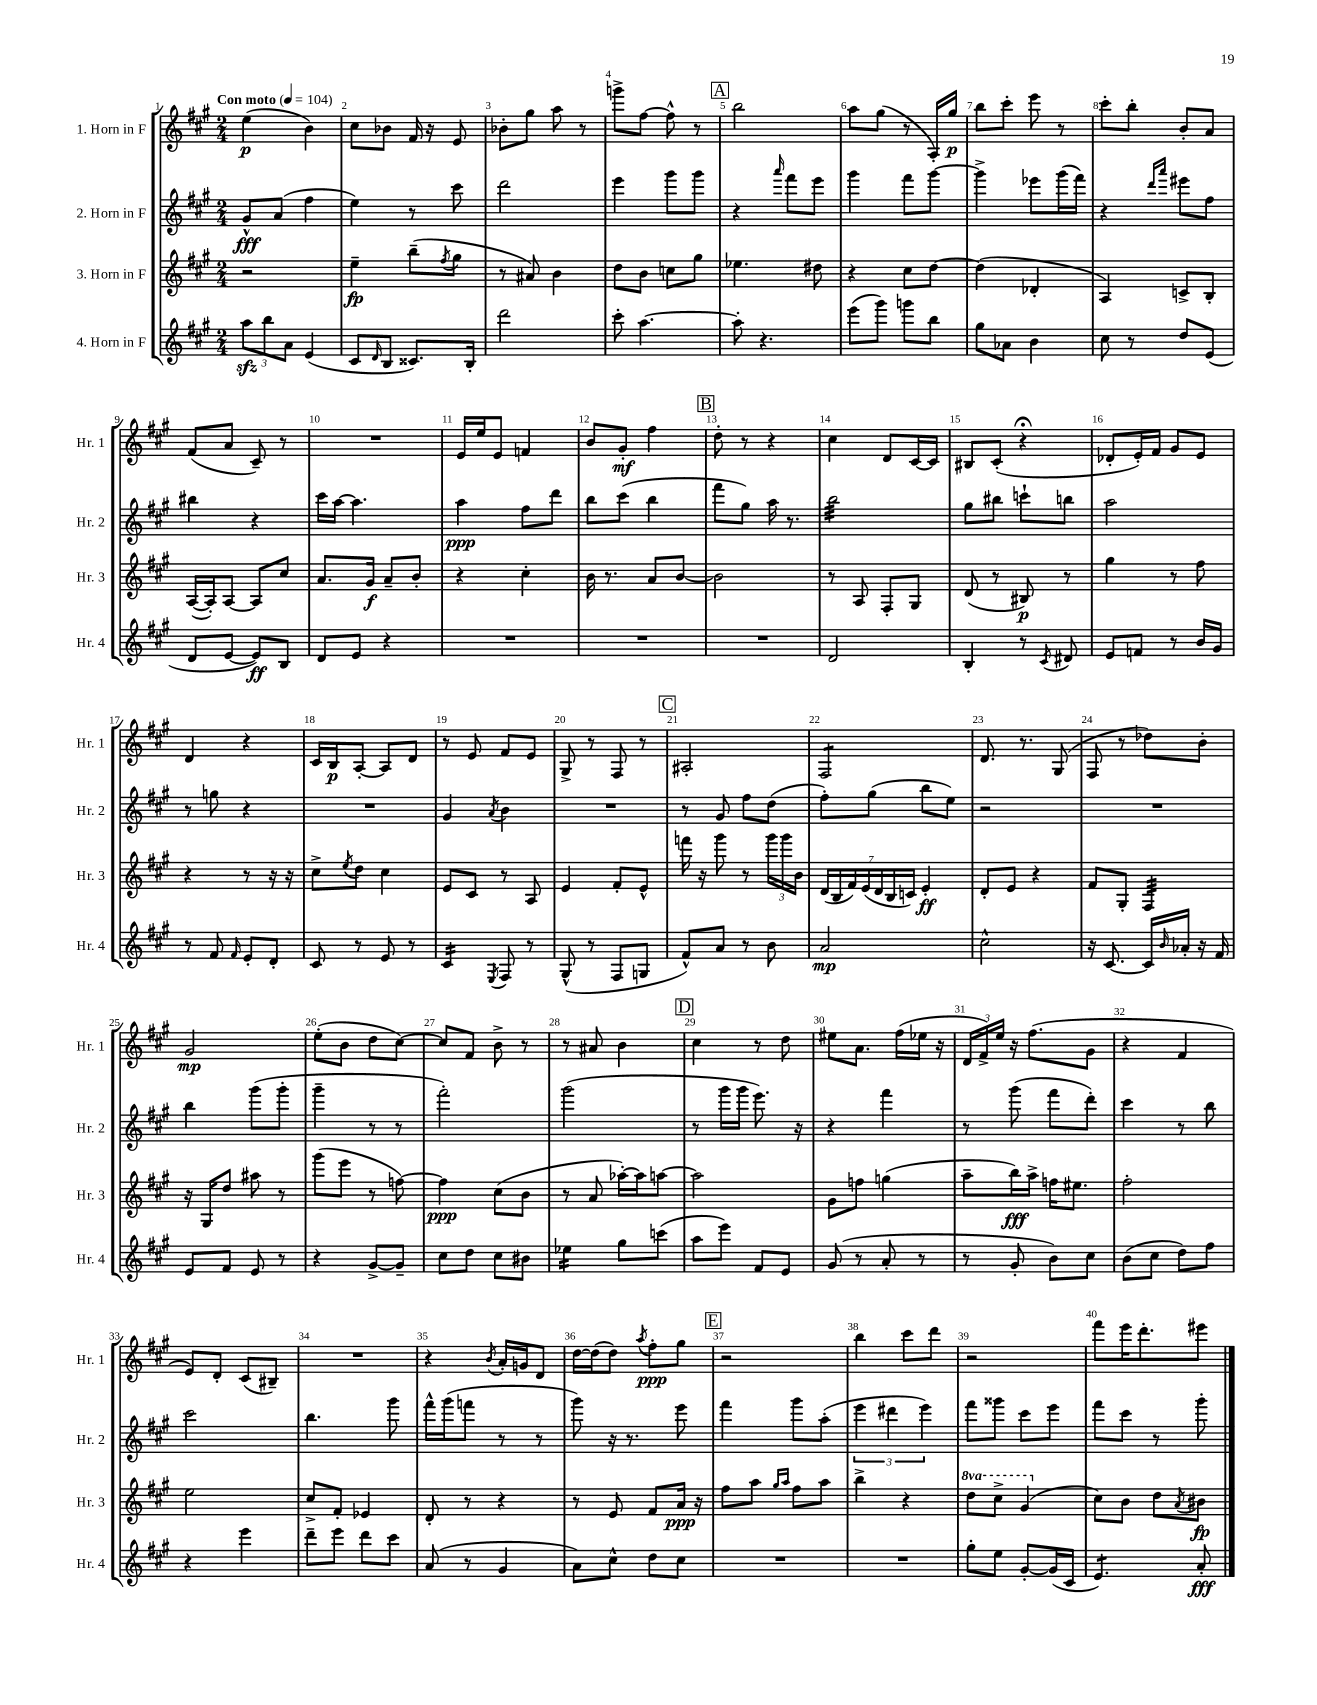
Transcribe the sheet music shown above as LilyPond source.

<<
\new StaffGroup <<
\new Staff = "s0" \with { instrumentName = "1. Horn in F" shortInstrumentName = "Hr. 1" } {
    \clef treble \key a \major \numericTimeSignature \time 2/4 \tempo "Con moto" 4 = 104
    e''4\p( b'4) |
    cis''8 bes'8 fis'16 r16 e'8 |
    bes'8-. gis''8 a''8 r8 |
    g'''8-> fis''8~ fis''8-^ r8 |
    \mark \markup { \box "A" } b''2 |
    a''8 gis''8( r8 a16-.) gis''16\p |
    b''8 cis'''8-. e'''8 r8 |
    cis'''8-. b''8-. b'8-. a'8 |
    fis'8( a'8 cis'8--) r8 |
    R2 |
    e'16 e''16 e'8 f'4 |
    b'8 gis'8-.\mf fis''4 |
    \mark \markup { \box "B" } d''8-. r8 r4 |
    cis''4 d'8 cis'16~ cis'16 |
    bis8 cis'8-.( r4\fermata |
    des'8-. e'16-.) fis'16 gis'8 e'8 |
    d'4 r4 |
    cis'16 b16\p a8~-. a8 d'8 |
    r8 e'8 fis'8 e'8 |
    gis8-> r8 fis8 r8 |
    \mark \markup { \box "C" } ais2-. |
    fis2:8 |
    d'8. r8. gis8( |
    fis8 r8 des''8) b'8-. |
    gis'2\mp |
    e''8-.( b'8 d''8 cis''8~) |
    cis''8 fis'8 b'8-> r8 |
    r8 ais'8 b'4 |
    \mark \markup { \box "D" } cis''4 r8 d''8 |
    eis''8 a'8. fis''16( ees''16 r16 |
    \tuplet 3/2 { d'16 fis'16->) e''16 } r16 fis''8.( gis'8 |
    r4 fis'4 |
    e'8) d'8-. cis'8( bis8--) |
    R2 |
    r4 \acciaccatura { b'8 } a'16-. g'16 d'8 |
    d''16~ d''16( d''8) \acciaccatura { a''8 } fis''8-.\ppp gis''8 |
    \mark \markup { \box "E" } r2 |
    b''4 cis'''8 d'''8 |
    r2 |
    fis'''8 e'''16 d'''8.-. eis'''8 \bar "|." |
}
\new Staff = "s1" \with { instrumentName = "2. Horn in F" shortInstrumentName = "Hr. 2" } {
    \clef treble \key a \major \numericTimeSignature \time 2/4
    gis'8-^\fff a'8( fis''4 |
    e''4) r8 cis'''8 |
    d'''2 |
    e'''4 gis'''8 gis'''8 |
    \mark \markup { \box "A" } r4 \grace { a'''16 } fis'''8 e'''8 |
    gis'''4 fis'''8 gis'''8~ |
    gis'''4-> ees'''8 gis'''16( fis'''16) |
    r4 \grace { d'''16 a'''16 } eis'''8 fis''8 |
    bis''4 r4 |
    cis'''16 a''16~ a''4. |
    a''4\ppp fis''8 d'''8 |
    b''8 cis'''8( b''4 |
    \mark \markup { \box "B" } fis'''8 gis''8) a''16 r8. |
    b''2:32 |
    gis''8 bis''8 c'''8-! b''8 |
    a''2 |
    r8 g''8 r4 |
    R2 |
    gis'4 \acciaccatura { a'8 } b'4 |
    R2 |
    \mark \markup { \box "C" } r8 gis'8 fis''8 d''8( |
    fis''8-.) gis''8( b''8 e''8) |
    r2 |
    R2 |
    b''4 gis'''8( gis'''8-. |
    gis'''4-- r8 r8 |
    fis'''2-.) |
    gis'''2( |
    \mark \markup { \box "D" } r8 gis'''16 gis'''16 e'''8.) r16 |
    r4 fis'''4 |
    r8 gis'''8( fis'''8 d'''8-.) |
    cis'''4 r8 b''8 |
    cis'''2 |
    b''4. gis'''8 |
    fis'''16-^ gis'''16( f'''8 r8 r8 |
    gis'''8) r16 r8. e'''8 |
    \mark \markup { \box "E" } fis'''4 gis'''8 a''8-.( |
    \tuplet 3/2 { e'''4 dis'''4 e'''4) } |
    fis'''8 gisis'''8 cis'''8 e'''8 |
    fis'''8 cis'''8 r8 gis'''8-. \bar "|." |
}
\new Staff = "s2" \with { instrumentName = "3. Horn in F" shortInstrumentName = "Hr. 3" } {
    \clef treble \key a \major \numericTimeSignature \time 2/4 \set Staff.ottavationMarkups = #ottavation-simple-ordinals
    r2 |
    e''4--\fp b''8--( \acciaccatura { fis''8 } gis''8 |
    r8 ais'8) b'4 |
    d''8 b'8 c''8 gis''8 |
    \mark \markup { \box "A" } ees''4. dis''8 |
    r4 cis''8 d''8~ |
    d''4( des'4-. |
    a4) c'8-> b8-. |
    a16~( a16-.) a8~ a8 cis''8 |
    a'8. gis'16\f a'8-- b'8-. |
    r4 cis''4-. |
    b'16 r8. a'8 b'8~ |
    \mark \markup { \box "B" } b'2 |
    r8 a8 fis8-. gis8 |
    d'8( r8 bis8\p) r8 |
    gis''4 r8 fis''8 |
    r4 r8 r16 r16 |
    cis''8-> \acciaccatura { e''8 } d''8 cis''4 |
    e'8 cis'8 r8 a8 |
    e'4 fis'8-. e'8-^ |
    \mark \markup { \box "C" } f'''16 r16 gis'''8 r8 \tuplet 3/2 { gis'''16 gis'''16 b'16 } |
    \tuplet 7/4 { d'16( b16 fis'16) e'16( d'16 b16 c'16) } e'4-.\ff |
    d'8-. e'8 r4 |
    fis'8 gis8-. fis4:32 |
    r16 gis16 d''8 ais''8 r8 |
    gis'''8( e'''8 r8 f''8~) |
    f''4\ppp cis''8( b'8 |
    r8 a'8 aes''16~-.) aes''16 a''8~ |
    \mark \markup { \box "D" } a''2 |
    gis'8 f''8 g''4( |
    a''8-- b''16\fff) a''16-> f''16 eis''8. |
    fis''2-. |
    e''2 |
    cis''8-> fis'8-. ees'4 |
    d'8-. r8 r4 |
    r8 e'8 fis'8 a'16\ppp r16 |
    \mark \markup { \box "E" } fis''8 a''8 \grace { gis''16 a''16 } fis''8 a''8 |
    b''4-> r4 |
    \ottava #1 d'''8 cis'''8-> gis''4( \ottava #0 |
    cis''8) b'8 d''8 \acciaccatura { a'8 } bis'8\fp \bar "|." |
}
\new Staff = "s3" \with { instrumentName = "4. Horn in F" shortInstrumentName = "Hr. 4" } {
    \clef treble \key a \major \numericTimeSignature \time 2/4
    \tuplet 3/2 { a''8\sfz b''8 a'8 } e'4( |
    cis'8 \grace { d'16 } b8 cisis'8.) b16-. |
    d'''2 |
    cis'''8-. a''4.~ |
    \mark \markup { \box "A" } a''8-. r4. |
    e'''8( gis'''8) g'''8 b''8 |
    gis''8 aes'8 b'4 |
    cis''8 r8 d''8 e'8( |
    d'8 e'8~ e'8\ff) b8 |
    d'8 e'8 r4 |
    R2 |
    R2 |
    \mark \markup { \box "B" } R2 |
    d'2 |
    b4-. r8 \acciaccatura { cis'8 } dis'8 |
    e'8 f'8 r8 b'16 gis'16 |
    r8 fis'8 \grace { fis'16 } e'8-. d'8-. |
    cis'8 r8 e'8 r8 |
    cis'4:16 \acciaccatura { e8 } fis8 r8 |
    gis8-^( r8 fis8 g8 |
    \mark \markup { \box "C" } fis'8-^) a'8 r8 b'8 |
    a'2\mp |
    cis''2-^ |
    r16 cis'8.~ cis'16 \grace { b'16 } aes'16-. r16 fis'16 |
    e'8 fis'8 e'8 r8 |
    r4 gis'8~-> gis'8-- |
    cis''8 d''8 cis''8 bis'8 |
    ees''4:16 gis''8 c'''8( |
    \mark \markup { \box "D" } a''8 e'''8) fis'8 e'8 |
    gis'8( r8 a'8-. r8 |
    r8 gis'8-. b'8) cis''8 |
    b'8( cis''8 d''8) fis''8 |
    r4 e'''4 |
    d'''8-- e'''8 d'''8 cis'''8 |
    a'8( r8 gis'4 |
    a'8) cis''8-^ d''8 cis''8 |
    \mark \markup { \box "E" } R2 |
    R2 |
    gis''8-. e''8 gis'8~-. gis'16( cis'16 |
    e'4.:8) a'8-.\fff \bar "|." |
}
>>
>>
\layout { \context { \Score \override BarNumber.break-visibility = ##(#f #t #t) barNumberVisibility = #all-bar-numbers-visible } }
